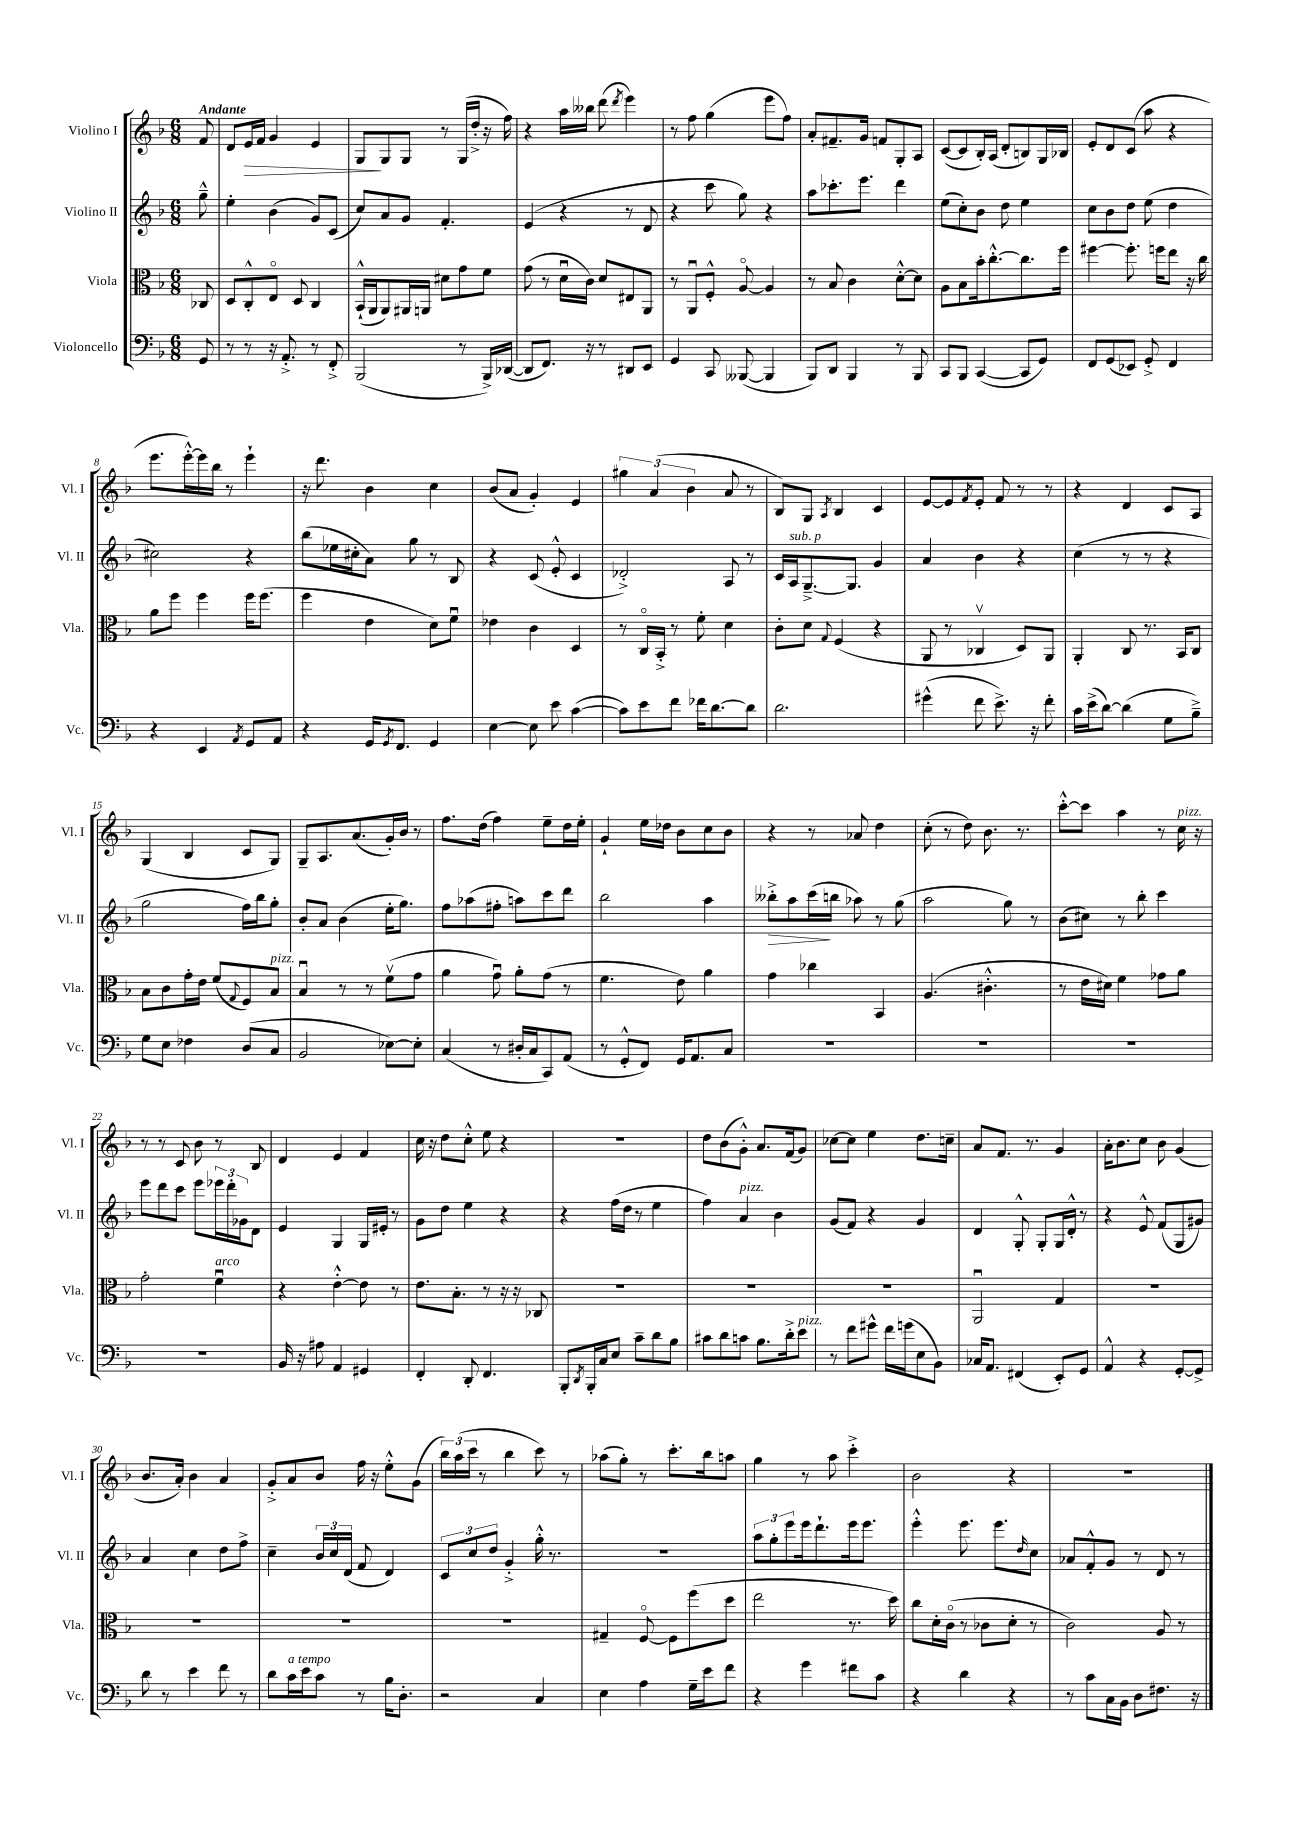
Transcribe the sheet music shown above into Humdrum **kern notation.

**kern	**kern	**kern	**kern
*staff4	*staff3	*staff2	*staff1
*clefF4	*clefC3	*clefG2	*clefG2
*k[b-]	*k[b-]	*k[b-]	*k[b-]
*M6/8	*M6/8	*M6/8	*M6/8
8GG	8C-	8gg~^^	8f
=	=	=	=
8r	8D	4ee'	8d
8r	8C'^^	.	16e
.	.	.	16f
16r	8Eo	(4b-	4g
8.AA'^	.	.	.
.	8D	.	.
8r	4C	8g)	4e
8FF'^	.	(8c	.
=	=	=	=
(2BBB-	(16BB-`^^	8cc)	8G
.	16AA	.	.
.	8AA)	8a	8G
.	16AA#	8g	8G
.	16AA	.	.
.	8d#	4.f'	8r
8r	8g	.	(16G
.	.	.	16dd'^
16BBB-^)	8f	.	16r
([16DD-	.	.	16ff)
=	=	=	=
8DD-]	(8g	(4e	4r
8.FF)	8r	.	.
.	16du	4r	16aa
16r	16c)	.	16bb--
8r	8d	.	(8ddd
.	.	.	8qddd
8DD#	8E#	8r	4eee)
8EE	8AA	8d	.
=	=	=	=
4GG	8r	4r	8r
.	8AAu	.	8ff
8CC	8F'^^	8ccc	(4gg
([8BBB--	[8Ao	8gg)	.
4BBB--]	4A]	4r	8eee
.	.	.	8ff)
=	=	=	=
8BBB-)	8r	8aa	8a'
8DD	8B-	8.ccc-'	8.f#~
4BBB-	4c	.	.
.	.	8.eee	16g
.	.	.	8f
8r	[8d'^^	4ddd	8G'
8BBB-	8d]	.	8A
=	=	=	=
8CC	8A	(8ee	([8c
8BBB-	8B-	8cc')	8c]
([4CC	16b-'	8b-	16B-')
.	[8.cc'^^	.	(16A
.	.	8dd	8d'
8CC]	8.cc]	4ee	8B)
8GG)	.	.	16G
.	16ff	.	16B-
=	=	=	=
8FF	[4ff#	8cc	8e'
(8GG	.	8b-	8d
8EE-)	8.ff#']	8dd	(8c
8GG'^	.	(8ee	8aa
.	16ff	.	.
4FF	8ee	4dd	4r
.	16r	.	.
.	16cc	.	.
=	=	=	=
4r	8a	2cc#)	8.eee
.	8ff	.	.
.	.	.	[16eee'^^)
4EE	4ff	.	16eee]
.	.	.	16bb-
.	.	.	8r
8qAA	.	.	.
8GG	16ff	4r	4eee`
.	(8.ff	.	.
8AA	.	.	.
=	=	=	=
4r	4ff	(8bb-	16r
.	.	.	8.ddd
.	.	16ee-	.
.	.	16cc#'	.
16GG	4e	8a)	4b-
8qGG	.	.	.
8.FF	.	.	.
.	.	8gg	.
4GG	8d)	8r	4cc
.	8fu	8B-	.
=	=	=	=
[4E	4e-	4r	(8b-
.	.	.	8a
8E]	4c	(8c	4g')
8e	.	8e'^^	.
([4c	4D	4c	4e
=	=	=	=
8c])	8r	2d-'^)	6gg#
8e	16Co	.	.
.	.	.	(6a
.	16BB-'^	.	.
8f	8r	.	.
.	.	.	6b-
16f-	8f'	.	.
[8.d	.	.	.
.	4d	8A	8a
8d]	.	8r	8r
=	=	=	=
2.d	8c'	16c	8B-)
.	.	16A	.
.	8d	[8.G~^	8G
.	8qqG	.	8qA
.	(4F	.	4B-
.	.	8.G]	.
.	4r	4g	4c
=	=	=	=
(4g#^^	8AA	4a	[8e
.	8r	.	8e]
.	.	.	8qf
8f	4C-v	4b-	8e'
8.e^)	.	.	8f
.	8D)	4r	8r
16r	.	.	.
8f'	8AA	.	8r
=	=	=	=
16c	4AA'	(4cc	4r
(16e^	.	.	.
[8d)	.	.	.
(4d]	8C	8r	4d
.	8.r	8r	.
8G	.	4r	8c
.	16BB-	.	.
8B-~^)	8C	.	8A
=	=	=	=
8G	8B-	2gg	(4G
8E	8c	.	.
4F-	16g'	.	4B-
.	16e	.	.
.	(8f	.	.
.	8qqG	.	.
(8D	8F)	16ff)	8c
.	.	16bb-	.
8C	8B-	8gg'	8G)
=	=	=	=
2BB-	4B-u	8b-'	8G~
.	.	8a	8.A
.	8r	(4b-	.
.	.	.	(8.a
.	8r	.	.
[8E-)	(8fv	16ee'	16g')
.	.	8.gg)	16b-
8E-']	8g	.	8r
=	=	=	=
(4C	4a	8ff	8.ff
.	.	(8aa-	.
.	.	.	(16dd
8r	8gu)	8ff#'	4ff)
16D#'	8a'	8aa)	.
16C	.	.	.
8CC)	(8g	8ccc	8ee~
(8AA	8r	8ddd	16dd
.	.	.	16ee'
=	=	=	=
8r	4.f	2bb-	4g`
8GG'^^	.	.	.
8FF)	.	.	16ee
.	.	.	16dd-
16GG	8e)	.	8b-
8.AA	.	.	.
.	4a	4aa	8cc
8C	.	.	8b-
=	=	=	=
2.r	4g	8bb--'^	4r
.	.	8aa	.
.	4cc-	(16ccc	8r
.	.	16bb	.
.	.	8aa-)	8a-
.	4BB-	8r	4dd
.	.	(8gg	.
=	=	=	=
2.r	(4.A	2aa	(8cc'
.	.	.	8r
.	.	.	8dd)
.	4.c#'^^	.	8.b-
.	.	8gg)	.
.	.	.	8.r
.	.	8r	.
=	=	=	=
2.r	8r	(8b-	[8ccc'^^
.	16e	8cc#)	8ccc]
.	16d#)	.	.
.	4f	8r	4aa
.	.	8bb-'	.
.	8g-	4ccc	8r
.	8a	.	16cc
.	.	.	16r
=	=	=	=
2.r	2g'	8eee	8r
.	.	8ddd	8r
.	.	8ccc	8c
.	.	8eee	8b-
.	4fu	24eee-	8r
.	.	24ddd'	.
.	.	24g-	.
.	.	8d	8B-
=	=	=	=
16BB-	4r	4e	4d
16r	.	.	.
8A#	.	.	.
4AA	[4e'^^	4G	4e
4GG#	8e]	16G	4f
.	.	16e#'	.
.	8r	8r	.
=	=	=	=
4FF'	8.e	8g	16cc
.	.	.	16r
.	.	8dd	8dd
.	8.B-'	.	.
8DD'	.	4ee	8cc'^^
4.FF	8r	.	8ee
.	16r	4r	4r
.	16r	.	.
.	8C-	.	.
=	=	=	=
8BBB-'	2.r	4r	2.r
8qDD	.	.	.
16BBB-'	.	.	.
16C	.	.	.
8E	.	(16ff	.
.	.	16dd	.
8c~	.	8r	.
8d	.	4ee	.
8B-	.	.	.
=	=	=	=
8c#	2.r	4ff)	8dd
8d	.	.	(8b-
8c	.	4a	8g'^^)
8.B-	.	.	8.a
.	.	4b-	.
16d'^	.	.	(16f
8e	.	.	8g)
=	=	=	=
8r	2.r	(8g	[8cc-
8f	.	8f)	8cc-]
8g#^^	.	4r	4ee
16f	.	.	.
(16g	.	.	.
8E	.	4g	8.dd
8BB-)	.	.	.
.	.	.	16cc~
=	=	=	=
16C-	2AAu	4d	8a
8.AA	.	.	.
.	.	.	8.f
(4FF#	.	8G'^^	.
.	.	.	8.r
.	.	8G'	.
8EE')	4G	16G	4g
.	.	16d'^^	.
8GG	.	8r	.
=	=	=	=
4AA^^	2.r	4r	16a'
.	.	.	8.b-
4r	.	8e^^	8cc
.	.	(8f	8b-
[8GG'	.	8G	(4g
8GG^]	.	8g#)	.
=	=	=	=
8d	2.r	4a	8.b-
8r	.	.	.
.	.	.	16a')
4e	.	4cc	4b-
8f	.	8dd	4a
8r	.	8ff^	.
=	=	=	=
8d	2.r	4cc~	8g'^
16c	.	.	8a
16e	.	.	.
8c	.	24b-	8b-
.	.	24cc	.
.	.	(24d	.
8r	.	8f	16ff
.	.	.	16r
16B-	.	4d)	8ee'^^
8.D'	.	.	.
.	.	.	(8g
=	=	=	=
2r	2.r	12c	24bb-)
.	.	.	(24aa
.	.	12cc	24ccc
.	.	.	8r
.	.	12dd	.
.	.	4g'^	4bb-
4C	.	16gg'^^	8ccc)
.	.	8.r	.
.	.	.	8r
=	=	=	=
4E	4G#~	2.r	(8aa-
.	.	.	8gg')
4A	[8Fo	.	8r
.	8F]	.	8.ccc'
16G~	(8ff	.	.
16e	.	.	16bb-
8f	8dd	.	8aa
=	=	=	=
4r	2ee	12aa	4gg
.	.	12gg'	.
.	.	12eee	.
4g	.	16eee	8r
.	.	8.ddd`	.
.	.	.	8aa
8f#	8.r	16eee	4ccc'^
.	.	8.eee	.
8c	.	.	.
.	16dd)	.	.
=	=	=	=
4r	8cc	4eee'^^	2b-
.	16d'	.	.
.	(16co	.	.
4d	8r	8.eee	.
.	8c-	.	.
.	.	8.eee	.
4r	8d'	.	4r
.	.	16qqdd	.
.	8r	8cc	.
=	=	=	=
8r	2c)	8a-	2.r
8c	.	8f'^^	.
16C	.	8g	.
16BB-	.	.	.
8D	.	8r	.
8.F#	8A	8d	.
.	8r	8r	.
16r	.	.	.
==	==	==	==
*-	*-	*-	*-
